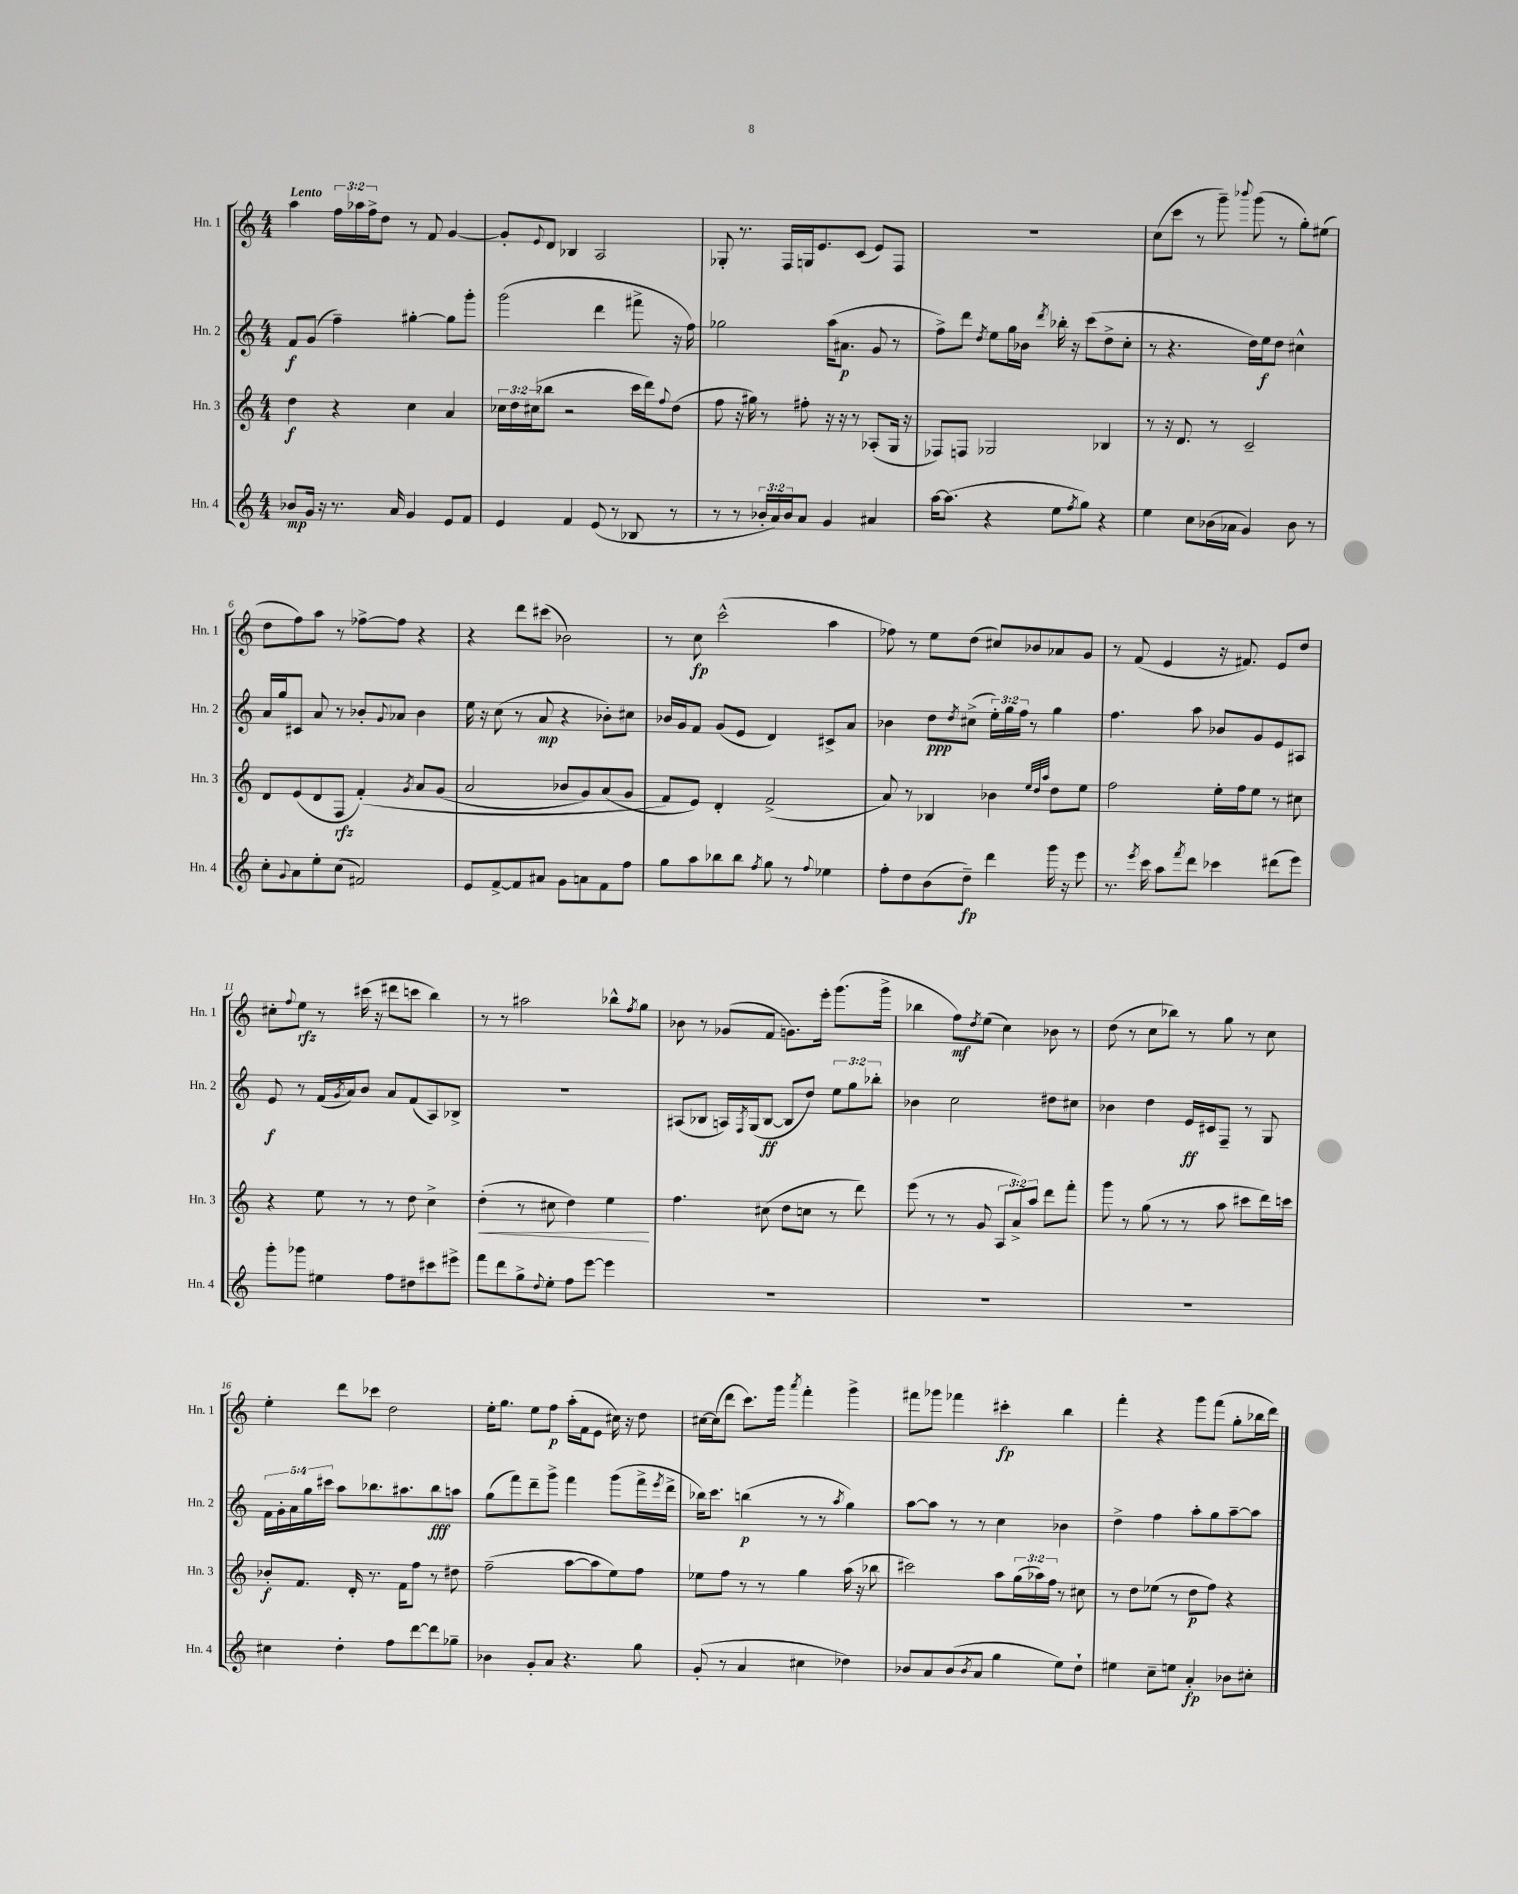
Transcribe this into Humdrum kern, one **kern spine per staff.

**kern	**dynam	**kern	**dynam	**kern	**dynam	**kern	**dynam
*part4	*part4	*part3	*part3	*part2	*part2	*part1	*part1
*staff4	*staff4	*staff3	*staff3	*staff2	*staff2	*staff1	*staff1
*I"Hn. 4	*	*I"Hn. 3	*	*I"Hn. 2	*	*I"Hn. 1	*
*I'Hn. 4	*	*I'Hn. 3	*	*I'Hn. 2	*	*I'Hn. 1	*
*clefG2	*	*clefG2	*	*clefG2	*	*clefG2	*
*k[]	*	*k[]	*	*k[]	*	*k[]	*
*M4/4	*	*M4/4	*	*M4/4	*	*M4/4	*
=1	=1	=1	=1	=1	=1	=1	=1
!	!	!	!	!	!	!LO:TX:a:B:t=Lento	!
8b-X/L	mp	4dd\	f	8f/L	f	4aa\	.
16g/Jk	.	.	.	(8g/J	.	.	.
16r	.	.	.	.	.	.	.
8.r	.	4r	.	4ff~\)	.	24ff\LL	.
.	.	.	.	.	.	24aa-X\	.
.	.	.	.	.	.	24ff^\J	.
.	.	.	.	.	.	8dd\J	.
16a/	.	.	.	.	.	.	.
4g/	.	4cc\	.	[4gg#X'\	.	8r	.
.	.	.	.	.	.	8f/	.
8e/L	.	4a/	.	8gg#\L]	.	[4g/	.
8f/J	.	.	.	8ggg'\J	.	.	.
=2	=2	=2	=2	=2	=2	=2	=2
4e/	.	24cc-X\LL	.	(2ggg\	.	8g'/L]	.
.	.	24dd\	.	.	.	.	.
.	.	(24cc#X\J	.	.	.	.	.
.	.	.	.	.	.	8qqe/	.
.	.	8bb-X\J	.	.	.	8d/J	.
4f/	.	2r	.	.	.	4B-X/	.
(8e/	.	.	.	4ddd\	.	2A/	.
8r	.	.	.	.	.	.	.
8B-X/	.	16ccc\LL	.	8fff#X^\	.	.	.
.	.	16ddd\J)	.	.	.	.	.
.	.	8qqff/	.	.	.	.	.
8r	.	(8dd\J	.	16r	.	.	.
.	.	.	.	16ff\)	.	.	.
=3	=3	=3	=3	=3	=3	=3	=3
8r	.	8ff\	.	2gg-X\	.	8G-X'/	.
8r	.	16r	.	.	.	8.r	.
.	.	16gg#X\)	.	.	.	.	.
24b-X'/LL	.	8r	.	.	.	.	.
24a/)	.	.	.	.	.	.	.
.	.	.	.	.	.	16F/LL	.
24b-/J	.	.	.	.	.	.	.
8a/J	.	8ff#X'\	.	.	.	16Gn/J	.
.	.	.	.	.	.	8.e/	.
4g/	.	16r	.	(16aa\KL	.	.	.
.	.	16r	.	8.a#X\J	p	.	.
.	.	8r	.	.	.	(8c/J	.
4a#X/	.	(8A-X'/L	.	8g/	.	8e/L)	.
.	.	16G/Jk	.	8r	.	8F/J	.
.	.	16r	.	.	.	.	.
=4	=4	=4	=4	=4	=4	=4	=4
[16aa\KL	.	8F-X/L)	.	8ff^\L)	.	1r	.
(8.aa\J]	.	.	.	.	.	.	.
.	.	8Fn/J	.	8ddd\J	.	.	.
.	.	.	.	8qdd/	.	.	.
4r	.	2G-X/	.	8ee\L	.	.	.
.	.	.	.	16gg\L	.	.	.
.	.	.	.	16b-X\JJ	.	.	.
.	.	.	.	8qddd/	.	.	.
8ee\L	.	.	.	16bb-X'\	.	.	.
.	.	.	.	16r	.	.	.
8qff/	.	.	.	.	.	.	.
8gg\J)	.	.	.	(8ccc\L	.	.	.
4r	.	4B-X/	.	8dd^\	.	.	.
.	.	.	.	8cc'\J	.	.	.
=5	=5	=5	=5	=5	=5	=5	=5
4ee\	.	8r	.	8r	.	(8cc\L	.
.	.	16r	.	4.r	.	8ccc\J	.
.	.	8.d/	.	.	.	.	.
8cc\L	.	.	.	.	.	8r	.
(16b-X\L	.	8r	.	.	.	8ggg~\)	.
16a-X\JJ	.	.	.	.	.	.	.
.	.	.	.	.	.	8qqbbb-X/	.
4g/)	.	2c~/	.	16dd\LL)	.	(8ggg\	.
.	.	.	.	16ee\J	f	.	.
.	.	.	.	8dd\J	.	8r	.
8b-\	.	.	.	4cc#X^^\	.	8gg'\L)	.
8r	.	.	.	.	.	(8ee#X\J	.
!!LO:LB:g=z
=6	=6	=6	=6	=6	=6	=6	=6
8cc'\L	.	8d/L	.	16a/LL	.	8dd\L	.
.	.	.	.	16gg/J	.	.	.
8qqg/	.	.	.	.	.	.	.
8a\	.	(8e/	.	8c#X/J	.	8ff\)	.
8ee'\	.	8d/	.	8a/	.	8aa\J	.
(8cc\J	.	8F/J	rfz	8r	.	8r	.
2f#X/)	.	(4f'/)	.	8b-X'/L	.	[8ff-X^\L	.
.	.	.	.	8qqg/	.	.	.
.	.	.	.	8a-X/J	.	8ff-\J]	.
.	.	8qg/	.	.	.	.	.
.	.	8a/L	.	4b-\	.	4r	.
.	.	(8g/J	.	.	.	.	.
=7	=7	=7	=7	=7	=7	=7	=7
8e/L	.	2a/	.	16ee\	.	4r	.
.	.	.	.	16r	.	.	.
[8f^/	.	.	.	(8cc\	.	.	.
8f/]	.	.	.	8r	.	8ddd\L	.
8a#X/J	.	.	.	8a/	mp	(8ccc#X\J	.
8g\L	.	8b-X/L	.	4r	.	2b-X\)	.
8an\	.	8g/)	.	.	.	.	.
8f\	.	(8a/	.	8b-X'\L)	.	.	.
8ff\J	.	8g/J	.	8cc#X\J	.	.	.
=8	=8	=8	=8	=8	=8	=8	=8
8gg\L	.	8f/L)	.	16b-X/LL	.	8r	.
.	.	.	.	16g/J	.	.	.
8aa\	.	8e/J)	.	8f/J	.	8cc\	fp
8bb-X\	.	4d'/	.	(8g/L	.	(2ccc^^\	.
8bb-\J	.	.	.	8e/J	.	.	.
8qff/	.	.	.	.	.	.	.
8gg\	.	(2f^/	.	4d/)	.	.	.
8r	.	.	.	.	.	.	.
8qqff/	.	.	.	.	.	.	.
4ee-X\	.	.	.	8c#X^/L	.	4aa\	.
.	.	.	.	8a/J	.	.	.
=9	=9	=9	=9	=9	=9	=9	=9
8ff'\L	.	8a/)	.	4b-X\	.	8ff-X\)	.
8dd\	.	8r	.	.	.	8r	.
(8b\	.	4B-X/	.	8dd\L	ppp	8ee\L	.
.	.	.	.	8qdd/	.	.	.
8dd~\J)	fp	.	.	(8cc#X^\J	.	(8dd\J	.
4ddd\	.	4b-X\	.	24ee'\LL)	.	8cc#X/L)	.
.	.	.	.	24gg\	.	.	.
.	.	.	.	24ff\JJ	.	.	.
.	.	.	.	8r	.	8b-X/	.
.	.	32qqee/LLL	.	.	.	.	.
.	.	32qqdd/	.	.	.	.	.
.	.	32qqaa/JJJ	.	.	.	.	.
16ggg\	.	8dd\L	.	4gg\	.	8a-X/	.
16r	.	.	.	.	.	.	.
8eee\	.	8ee\J	.	.	.	8g/J	.
=10	=10	=10	=10	=10	=10	=10	=10
8.r	.	2ff\	.	4.ff\	.	8r	.
.	.	.	.	.	.	(8f/	.
8qeee/	.	.	.	.	.	.	.
16ccc\	.	.	.	.	.	.	.
8aa\L	.	.	.	.	.	4e/	.
8qfff/	.	.	.	.	.	.	.
8ddd\J	.	.	.	8aa\	.	.	.
4ccc-X\	.	16ee'\LL	.	8b-X/L	.	16r	.
.	.	16ff\J	.	.	.	8.f#X/)	.
.	.	8ee\J	.	8g/	.	.	.
(8ddd#X\L	.	8r	.	8e/	.	8e/L	.
8eee\J)	.	8cc#X\	.	8A#X/J	.	8dd/J	.
!!LO:LB:g=z
=11	=11	=11	=11	=11	=11	=11	=11
8ggg'\L	.	4r	.	8e/	f	8cc#X'\L	.
.	.	.	.	.	.	8qqff/	.
8ggg-X\J	.	.	.	8r	.	8ee\J	rfz
4ee#X\	.	8ee\	.	(16f/LL	.	8r	.
.	.	.	.	8qg/	.	.	.
.	.	.	.	16a/J)	.	.	.
.	.	8r	.	8b/J	.	(16ccc#X\	.
.	.	.	.	.	.	16r	.
8ff\L	.	8r	.	8a/L	.	8ddd#X\L	.
8dd#X\	.	8dd\	.	(8f/	.	8cccn\J	.
8ccc#X\	.	4cc^\	.	8A/)	.	4bb\)	.
8eee#X^\J	.	.	.	8B-X^/J	.	.	.
=12	=12	=12	=12	=12	=12	=12	=12
!	!	!	!LO:HP:b	!	!	!	!
8fff\L	.	(4dd'\	<	1r	.	8r	.
8ddd\	.	.	.	.	.	8r	.
8gg^\	.	8r	.	.	.	2aa#X\	.
8qqdd/	.	.	.	.	.	.	.
8ee'\J	.	8cc#X\	.	.	.	.	.
8ff\L	.	4dd\)	.	.	.	.	.
[8eee\J	.	.	.	.	.	.	.
4eee\]	.	4ee\	.	.	.	8bb-X^^\L	.
.	.	.	.	.	.	8qff/	.
.	.	.	.	.	.	8gg\J	.
.	.	.	[	.	.	.	.
=13	=13	=13	=13	=13	=13	=13	=13
1r	.	4.ff\	.	(8A#X/L	.	8b-X\	.
.	.	.	.	8B-X/J	.	8r	.
.	.	.	.	16An/LL)	.	(8g-X/L	.
.	.	.	.	8qF/	.	.	.
.	.	.	.	(16G/J	.	.	.
.	.	(8cc#X\	.	[8B-/J	ff	8f/J	.
.	.	8dd\L	.	8B-/L]	.	8.gn\L)	.
.	.	8ccn\J	.	8dd/J)	.	.	.
.	.	.	.	.	.	16eee'\Jk	.
.	.	8r	.	12ee\L	.	(8.ggg\L	.
.	.	.	.	12gg\	.	.	.
.	.	8ddd\)	.	.	.	.	.
.	.	.	.	12bb-X'\J	.	.	.
.	.	.	.	.	.	16ggg^\Jk	.
=14	=14	=14	=14	=14	=14	=14	=14
1r	.	(8eee\	.	4b-X\	.	4bb-X\	.
.	.	8r	.	.	.	.	.
.	.	8r	.	2cc\	.	8ff\L)	mf
.	.	.	.	.	.	8qdd/	.
.	.	8g/	.	.	.	(8ee\J	.
.	.	12A/L	.	.	.	4cc\)	.
.	.	12a^/)	.	.	.	.	.
.	.	12aa/J	.	.	.	.	.
.	.	8ddd\L	.	8dd#X\L	.	8b-X\	.
.	.	8fff'\J	.	8cc#X\J	.	8r	.
=15	=15	=15	=15	=15	=15	=15	=15
1r	.	8ggg\	.	4b-X\	.	(8dd\	.
.	.	8r	.	.	.	8r	.
.	.	(8gg\	.	4dd\	.	8cc\L	.
.	.	8r	.	.	.	8bb-X\J)	.
.	.	8r	.	16e/LL	ff	8r	.
.	.	.	.	16c#X/J	.	.	.
.	.	8aa\	.	8F~/J	.	8gg\	.
.	.	8ccc#X\L	.	8r	.	8r	.
.	.	16ddd\L)	.	8G/	.	8cc\	.
.	.	16cccn\JJ	.	.	.	.	.
!!LO:LB:g=z
=16	=16	=16	=16	=16	=16	=16	=16
4cc#X\	.	8b-X'/L	f	20f\LL	.	4ee'\	.
.	.	.	.	20g'\	.	.	.
.	.	.	.	20a\	.	.	.
.	.	8.f/J	.	.	.	.	.
.	.	.	.	20gg\	.	.	.
.	.	.	.	20ccc#X\JJ	.	.	.
4dd'\	.	.	.	8aa\L	.	8ddd\L	.
.	.	16d'/	.	.	.	.	.
.	.	8.r	.	8.bb-X\	.	8ccc-X\J	.
8ff\L	.	.	.	.	.	2dd\	.
.	.	16f\KL	.	8.aa#X\	.	.	.
[8ddd\	.	8ff\J	.	.	.	.	.
8ddd\]	.	8r	.	8bb-\	fff	.	.
8gg-X~\J	.	8dd#X\	.	8aan\J	.	.	.
=17	=17	=17	=17	=17	=17	=17	=17
4b-X\	.	(2ff~\	.	(8gg\L	.	16ee'\KL	.
.	.	.	.	.	.	8.gg\J	.
.	.	.	.	8fff\)	.	.	.
8g'/L	.	.	.	8ddd~\	.	8ee\L	.
8a/J	.	.	.	8ggg^\J	.	8ff\J	p
4.r	.	[8aa\L	.	4fff\	.	(16aa'\LL	.
.	.	.	.	.	.	16f\J	.
.	.	8aa\]	.	.	.	8e\J	.
.	.	8ee\)	.	(8ggg\L	.	16cc#X\)	.
.	.	.	.	.	.	16r	.
8gg\	.	8ff\J	.	16fff^\L	.	8dd\	.
.	.	.	.	8qeee/	.	.	.
.	.	.	.	16ddd^\JJ	.	.	.
=18	=18	=18	=18	=18	=18	=18	=18
(8g'/	.	8ee-X\L	.	16bb-X\KL)	.	[16cc#X\LL	.
.	.	.	.	8.ccc\J	.	(16cc#\J]	.
8r	.	8ff\J	.	.	.	8ddd\J	.
4a/	.	8r	.	(4bbn\	p	8.ccc\L)	.
.	.	8r	.	.	.	.	.
.	.	.	.	.	.	16ggg\Jk	.
.	.	.	.	.	.	8qaaa/	.
4cc#X\	.	4gg\	.	8r	.	4fff'\	.
.	.	.	.	8r	.	.	.
.	.	.	.	8qaa/	.	.	.
4dd-X\)	.	(16aa\	.	4gg\)	.	4ggg^\	.
.	.	16r	.	.	.	.	.
.	.	8bb-X\	.	.	.	.	.
=19	=19	=19	=19	=19	=19	=19	=19
8b-X/L	.	2ccc#X\)	.	[8aa\L	.	8fff#X\L	.
8a/	.	.	.	8aa\J]	.	8ggg-X\J	.
(8b-/	.	.	.	8r	.	4fff-X\	.
8qb-/	.	.	.	.	.	.	.
8a/J	.	.	.	8r	.	.	.
4gg\	.	8aa\L	.	4cc\	.	4ccc#X'\	fp
.	.	(24gg\L	.	.	.	.	.
.	.	24aa-X\)	.	.	.	.	.
.	.	24ff\JJ	.	.	.	.	.
8ee\L)	.	8r	.	4b-X\	.	4bb\	.
8dd`\J	.	8cc#X\	.	.	.	.	.
=20	=20	=20	=20	=20	=20	=20	=20
4ee#X\	.	8r	.	4dd^\	.	4fff'\	.
.	.	8dd\L	.	.	.	.	.
8cc~\L	.	(8ee-X\J	.	4ff\	.	4r	.
8een\J	.	8r	.	.	.	.	.
4a'/	fp	8dd\L	p	8aa'\L	.	8ggg\L	.
.	.	8ff\J)	.	8gg\	.	(8fff\J	.
8b-X\L	.	4r	.	[8aa~\	.	8gg'\L	.
8cc#X'\J	.	.	.	8aa\J]	.	16bb-X\L	.
.	.	.	.	.	.	16ddd\JJ)	.
==	==	==	==	==	==	==	==
*-	*-	*-	*-	*-	*-	*-	*-
